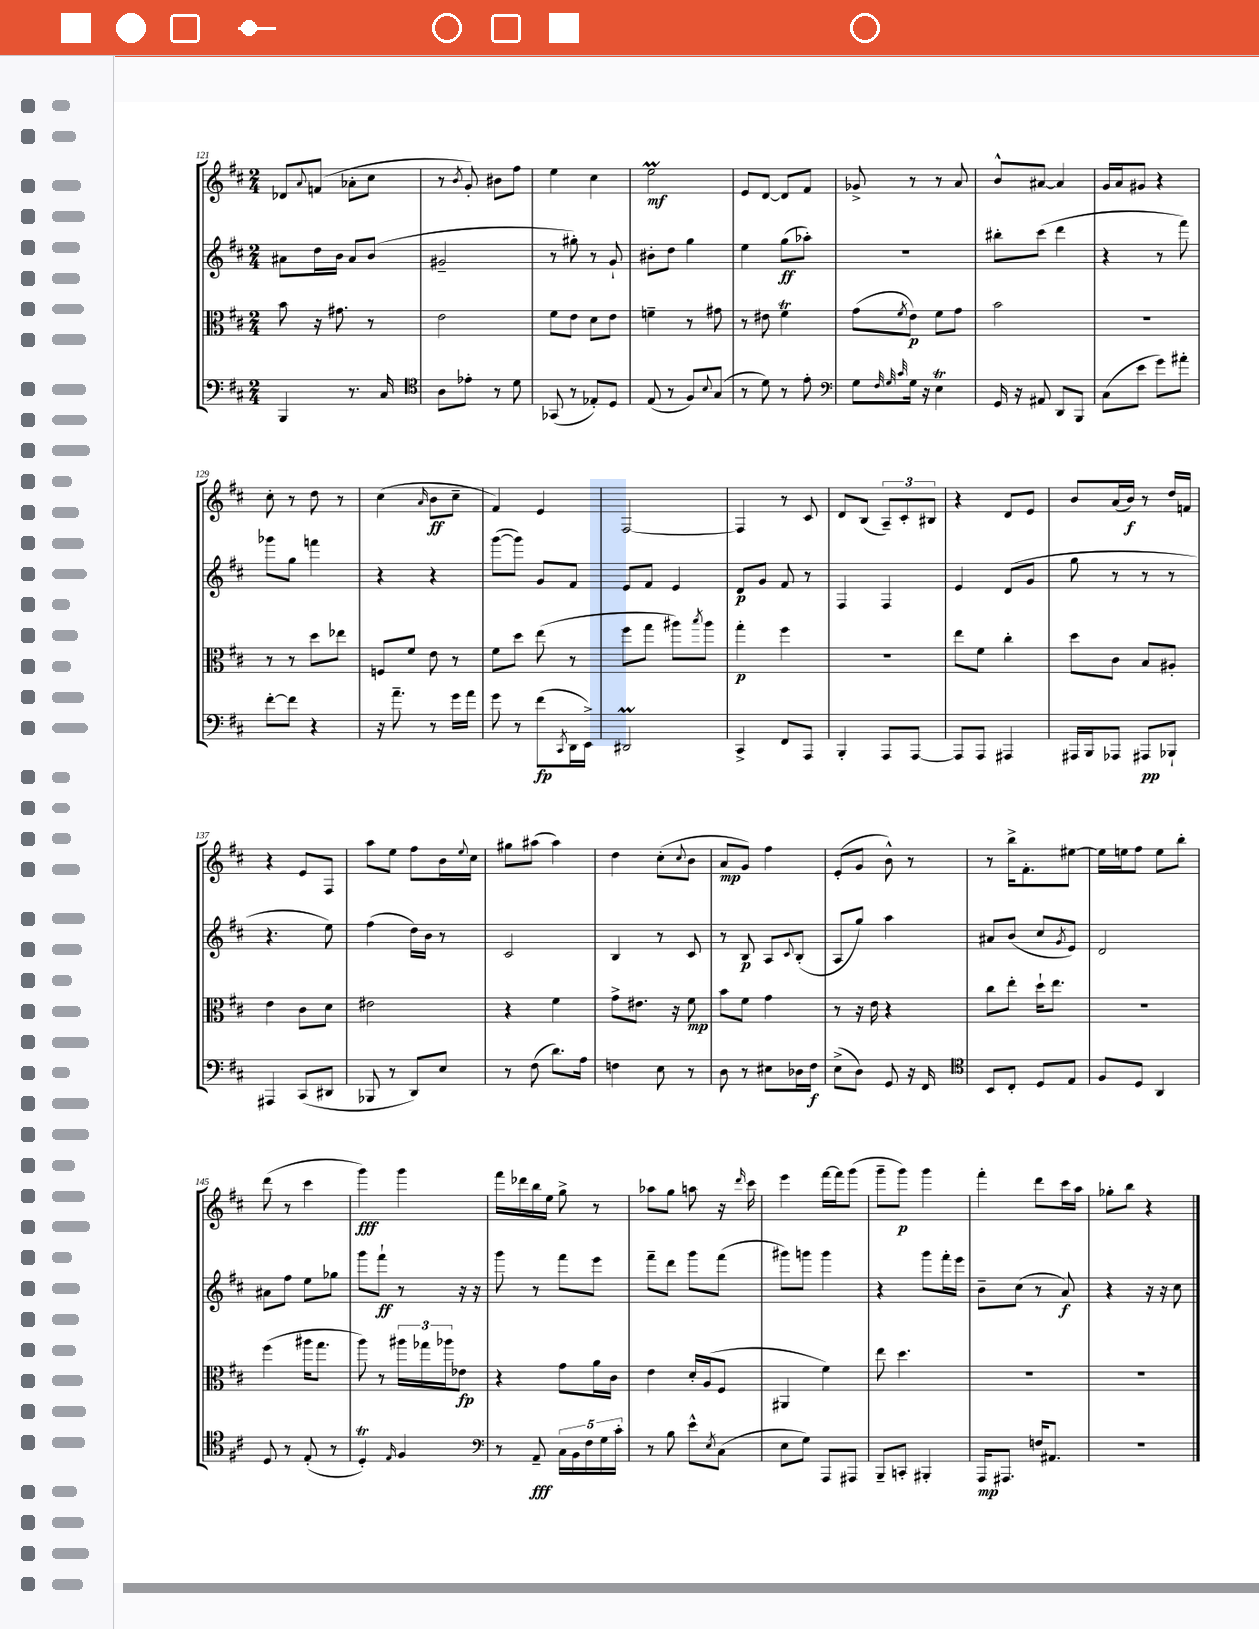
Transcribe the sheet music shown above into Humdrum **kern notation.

**kern	**kern	**kern	**kern
*staff4	*staff3	*staff2	*staff1
*clefF4	*clefC3	*clefG2	*clefG2
*k[f#c#]	*k[f#c#]	*k[f#c#]	*k[f#c#]
*M2/4	*M2/4	*M2/4	*M2/4
4BBB	8b	8a#	8d-
.	.	.	8qqa
.	16r	16dd	(8f
.	8.g#	16b	.
8.r	.	8a#	8a-'
.	8r	(8b	8cc#
16C#	.	.	.
=	=	=	=
*clefC4	*	*	*
8A	2e	2g#~	8r
.	.	.	8qb
8e-'	.	.	8g')
8r	.	.	8b#
8d	.	.	8ff#
=	=	=	=
(8GG-	8f#	8r	4ee
8r	8e	8gg#')	.
8E-')	8d	8r	4cc#
8D	8e	8g`	.
=	=	=	=
(8E	4f~	8b#'	2ee
8r	.	8dd	.
8F#)	8r	4gg	.
8qqB	.	.	.
(8G	8g#	.	.
=	=	=	=
8r	8r	4ee	8e
8d)	8e#	.	[8d
8r	4f#	(8gg	8d]
8e'	.	8aa-')	8f#
=	=	=	=
*clefF4	*	*	*
8G	(8g	2r	8g-^
32qqF#	.	.	.
32qqG	.	.	.
32qqc#	8qf#	.	.
16G	8e)	.	8r
16r	.	.	.
4E	8f#	.	8r
.	8g	.	8a
=	=	=	=
16GG	2b	8bb#'	8b^^
16r	.	.	.
8AA#	.	(8ccc#	[8a#
8DD	.	4ddd	4a#]
8BBB	.	.	.
=	=	=	=
(8C#	2r	4r	16g
.	.	.	16a
8e	.	.	8g#
8g)	.	8r	4r
8a#'	.	8fff#)	.
=	=	=	=
[8f#'	8r	8ggg-	8cc#'
8f#]	8r	8gg	8r
4r	8dd	4fff	8dd
.	8ee-	.	8r
=	=	=	=
16r	8F	4r	(4cc#
8.a~	.	.	.
.	8f#	.	.
.	.	.	16qqa
8r	8e	4r	8b
16g	8r	.	8cc#~
16a	.	.	.
=	=	=	=
8g	8f#	([8ggg	4f#)
8r	8dd	8ggg])	.
(8f#	(8ee	8g	4e
8qCC#	.	.	.
16DD	8r	8f#	.
16EE^)	.	.	.
=	=	=	=
2DD#	8ff#	8e	[2F#
.	8gg	8f#	.
.	8aa#)	4e	.
.	8qbb	.	.
.	8aa#	.	.
=	=	=	=
4CC#^	4gg'	8d	4F#]
.	.	8g	.
8FF#	4ff#	8f#	8r
8AAA	.	8r	8c#
=	=	=	=
4BBB'	2r	4F#	8d
.	.	.	(8B
8AAA	.	4F#	12A~)
.	.	.	12c#'
[8AAA	.	.	.
.	.	.	12B#
=	=	=	=
8AAA]	8ee	4e	4r
8AAA	8f#	.	.
4AAA#	4cc#'	(8d	8d
.	.	8g	8e
=	=	=	=
16AAA#	8dd	8gg	8b
16BBB	.	.	.
8AAA-	8c#	8r	(16a
.	.	.	16b)
8AAA#	8B	8r	8r
8BBB-`	8A#'	8r	16dd
.	.	.	16f
=	=	=	=
4AAA#	4e	4.r	4r
(8CC#	8c#	.	8e
8DD#	8d	8ee)	8F#
=	=	=	=
8BBB-	2e#	(4ff#	8aa
8r	.	.	8ee
8DD)	.	16dd)	8ff#
.	.	16b	.
8E	.	8r	16b
.	.	.	8qqee
.	.	.	16cc#
=	=	=	=
8r	4r	2c#	8gg#
(8F#	.	.	(8aa#
8.d)	4f#	.	4aa#)
16A	.	.	.
=	=	=	=
4F	8g^	4B	4dd
.	8.e#	.	.
8E	.	8r	(8cc#'
.	16r	.	.
.	.	.	8qqcc#
8r	8f#	8c#	8b
=	=	=	=
8D	8b	8r	8a
8r	8f#	8B	8g)
8E#	4g	8A	4ff#
.	.	8qqc#	.
16D-	.	(8B'	.
16F#	.	.	.
=	=	=	=
(8E^	8r	8A	(8e'
8D)	16r	8gg)	8g
.	16e	.	.
8GG	4r	4aa	8b^^)
16r	.	.	8r
16FF#	.	.	.
=	=	=	=
*clefC4	*	*	*
8BB	8cc#	8a#	8r
8C#'	8ee'	(8b	16bb^
.	.	.	8.f#'
8D	16dd`	8cc#	.
.	8.ee	.	.
.	.	8qg	.
8E	.	8e)	[8ee#
=	=	=	=
8F#	2r	2d	16ee#]
.	.	.	16ee
8D	.	.	8ff#
4AA	.	.	8ee
.	.	.	8bb'
=	=	=	=
8D	(4ff#	8a#	(8ddd
8r	.	8ff#	8r
(8E'	16aa#	8ee	4ccc#
.	8.gg	.	.
8r	.	8gg-	.
=	=	=	=
4D')	8aa)	8ggg	4ggg)
.	8r	8fff#`	.
16qqE	.	.	.
4F#	24aa#	8r	4ggg
.	24gg-	.	.
.	24aa-	.	.
.	8e-	16r	.
.	.	16r	.
=	=	=	=
*clefF4	*	*	*
8r	4r	8ggg	16fff#
.	.	.	16ddd-
8AA~	.	8r	16bb
.	.	.	16ee
20C#	8g	8fff#	8gg^
20BB	.	.	.
20F#	.	.	.
.	16a	8eee	8r
20G	.	.	.
.	16c#	.	.
20c#'	.	.	.
=	=	=	=
8r	4e	8fff#~	8aa-
8B	.	8ddd	8gg
8e^^	16d'	8ggg	8aa
.	(16A	.	.
8qE	.	.	.
(8C#	8F#	(8fff#	16r
.	.	.	16qqddd
.	.	.	16ccc#
=	=	=	=
8E	4AA#	8ggg#)	4eee
8G)	.	8ggg	.
8AAA	4f#)	4ggg	[16fff#
.	.	.	16fff#]
8AAA#	.	.	(8ggg
=	=	=	=
8BBB~	8ee	4r	8ggg~
8CC'	4.dd	.	8ggg)
4BBB#'	.	8ggg	4ggg
.	.	16fff#'	.
.	.	16eee	.
=	=	=	=
16AAA	2r	8b~	4fff#'
8.AAA#	.	.	.
.	.	(8cc#	.
16F	.	8r	8ddd
8.AA#	.	.	.
.	.	8a)	16ccc#
.	.	.	16aa
=	=	=	=
2r	2r	4r	8gg-'
.	.	.	8bb
.	.	16r	4r
.	.	16r	.
.	.	8cc#	.
==	==	==	==
*-	*-	*-	*-
